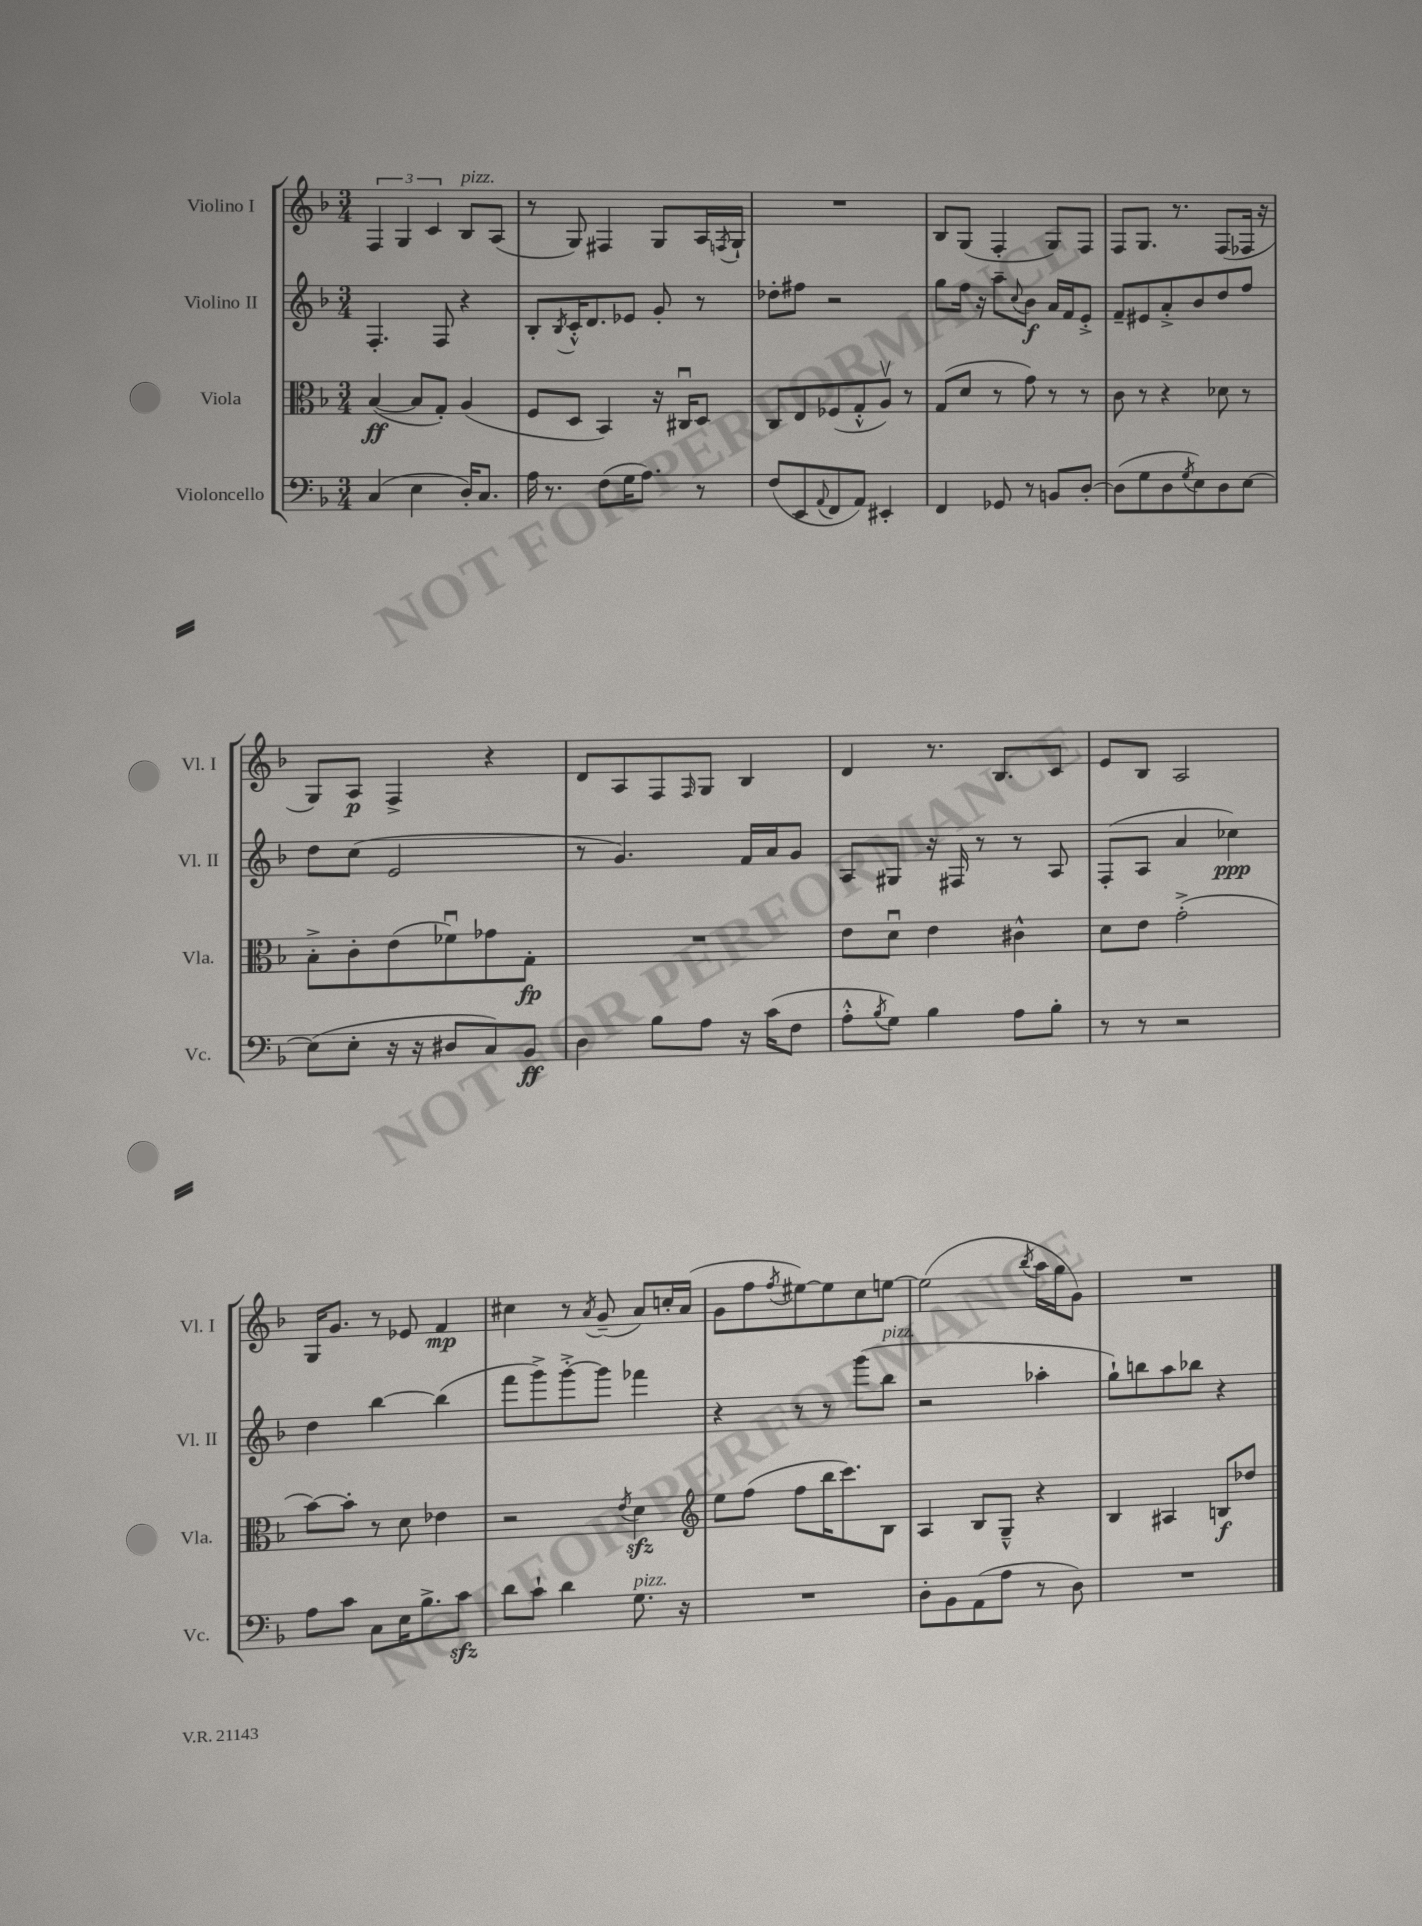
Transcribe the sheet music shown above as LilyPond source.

<<
\new StaffGroup <<
\new Staff = "s0" \with { instrumentName = "Violino I" shortInstrumentName = "Vl. I" } {
    \clef treble \key f \major \numericTimeSignature \time 3/4
    \tuplet 3/2 { f4 g4 c'4 } bes8^\markup { \italic "pizz." } a8( |
    r8 g8) fis4 g8 a16 \acciaccatura { f8 } g16-! |
    R2. |
    bes8 g8( f4-. g8) f8 |
    f8 g8. r8. f8( fes16 r16 |
    g8) a8\p f4-> r4 |
    d'8 a8 f8 \grace { f16 } g8 bes4 |
    d'4 r8. bes8. c'8 |
    e'8 bes8 a2 |
    g16 g'8. r8 ees'8 f'4\mp |
    cis''4 r8 \acciaccatura { a'8 } g'8--( a'8) c''16-. a'16( |
    g'8 f''8 \acciaccatura { f''8 } eis''8~) eis''8 c''8 e''8~ |
    e''2( \acciaccatura { bes''8 } a''16 g''16 g'8) |
    R2. \bar "|." |
}
\new Staff = "s1" \with { instrumentName = "Violino II" shortInstrumentName = "Vl. II" } {
    \clef treble \key f \major \numericTimeSignature \time 3/4
    f4.-. f8 r4 |
    bes8-. \acciaccatura { bes8 } c'16-.-^ d'8. ees'8 g'8-. r8 |
    des''8-. fis''8 r2 |
    g''8 f''16 r16 a''8-- \appoggiatura { c''8 } bes'8\f a'16 f'16 e'8-.-> |
    f'8-- eis'8 a'8-.-> bes'8 d''8 f''8 |
    d''8 c''8( e'2 |
    r8 g'4.) f'16 a'16 g'8 |
    a8 gis8 r16 fis16 r8 r8 a8 |
    f8-.( a8 a'4 ces''4\ppp) |
    d''4 bes''4~ bes''4( |
    f'''8 g'''8->) g'''8~-.-> g'''8 fes'''4 |
    r4 r8 r8 g'''8( bes''8^\markup { \italic "pizz." } |
    r2 aes''4-. |
    g''8-!) b''8 a''8 bes''8 r4 \bar "|." |
}
\new Staff = "s2" \with { instrumentName = "Viola" shortInstrumentName = "Vla." } {
    \clef alto \key f \major \numericTimeSignature \time 3/4
    bes4~\ff( bes8 g8-.) a4( |
    f8 d8 bes,4) r16 cis16\downbow d8 |
    c8 e8 fes8( g8-.-^ a8\upbow) r8 |
    g8( d'8 r8 g'8) r8 r8 |
    c'8 r8 r4 des'8 r8 |
    bes8-.-> c'8-. e'8( fes'8\downbow) ges'8 g8-.\fp |
    R2. |
    e'8 d'8\downbow e'4 cis'4-^ |
    d'8 e'8 g'2-.->( |
    bes'8~) bes'8-. r8 d'8 ees'4 |
    r2 \acciaccatura { e'8 } d'4\sfz |
    \clef treble e''8 f''8( f''8 bes''16 c'''8.) bes8 |
    a4 bes8 g8---^ r4 |
    bes4 ais4 b8\f des''8 \bar "|." |
}
\new Staff = "s3" \with { instrumentName = "Violoncello" shortInstrumentName = "Vc." } {
    \clef bass \key f \major \numericTimeSignature \time 3/4
    c4( e4 d16-.) c8. |
    a16 r8. f8( g16 a8.) r8 |
    f8( e,8 \appoggiatura { a,8 } f,8 a,8) eis,4-. |
    f,4 ges,8 r8 b,8 d8~-. |
    d8( g8 d8 \acciaccatura { g8 } e8) d8 e8~ |
    e8( e8-. r16 r16 dis8 c8) bes,8\ff |
    d4 bes8 a8 r16 c'16( f8 |
    a8-.-^ \acciaccatura { bes8 } g8) bes4 a8 bes8-. |
    r8 r8 r2 |
    a8 c'8 c8 e16 bes8.-> c'8\sfz |
    d'8 c'8-! d'4 g8.^\markup { \italic "pizz." } r16 |
    R2. |
    d8-. bes,8 a,8( a8 r8 d8) |
    R2. \bar "|." |
}
>>
>>
\layout { \context { \Score \remove "Bar_number_engraver" } }
